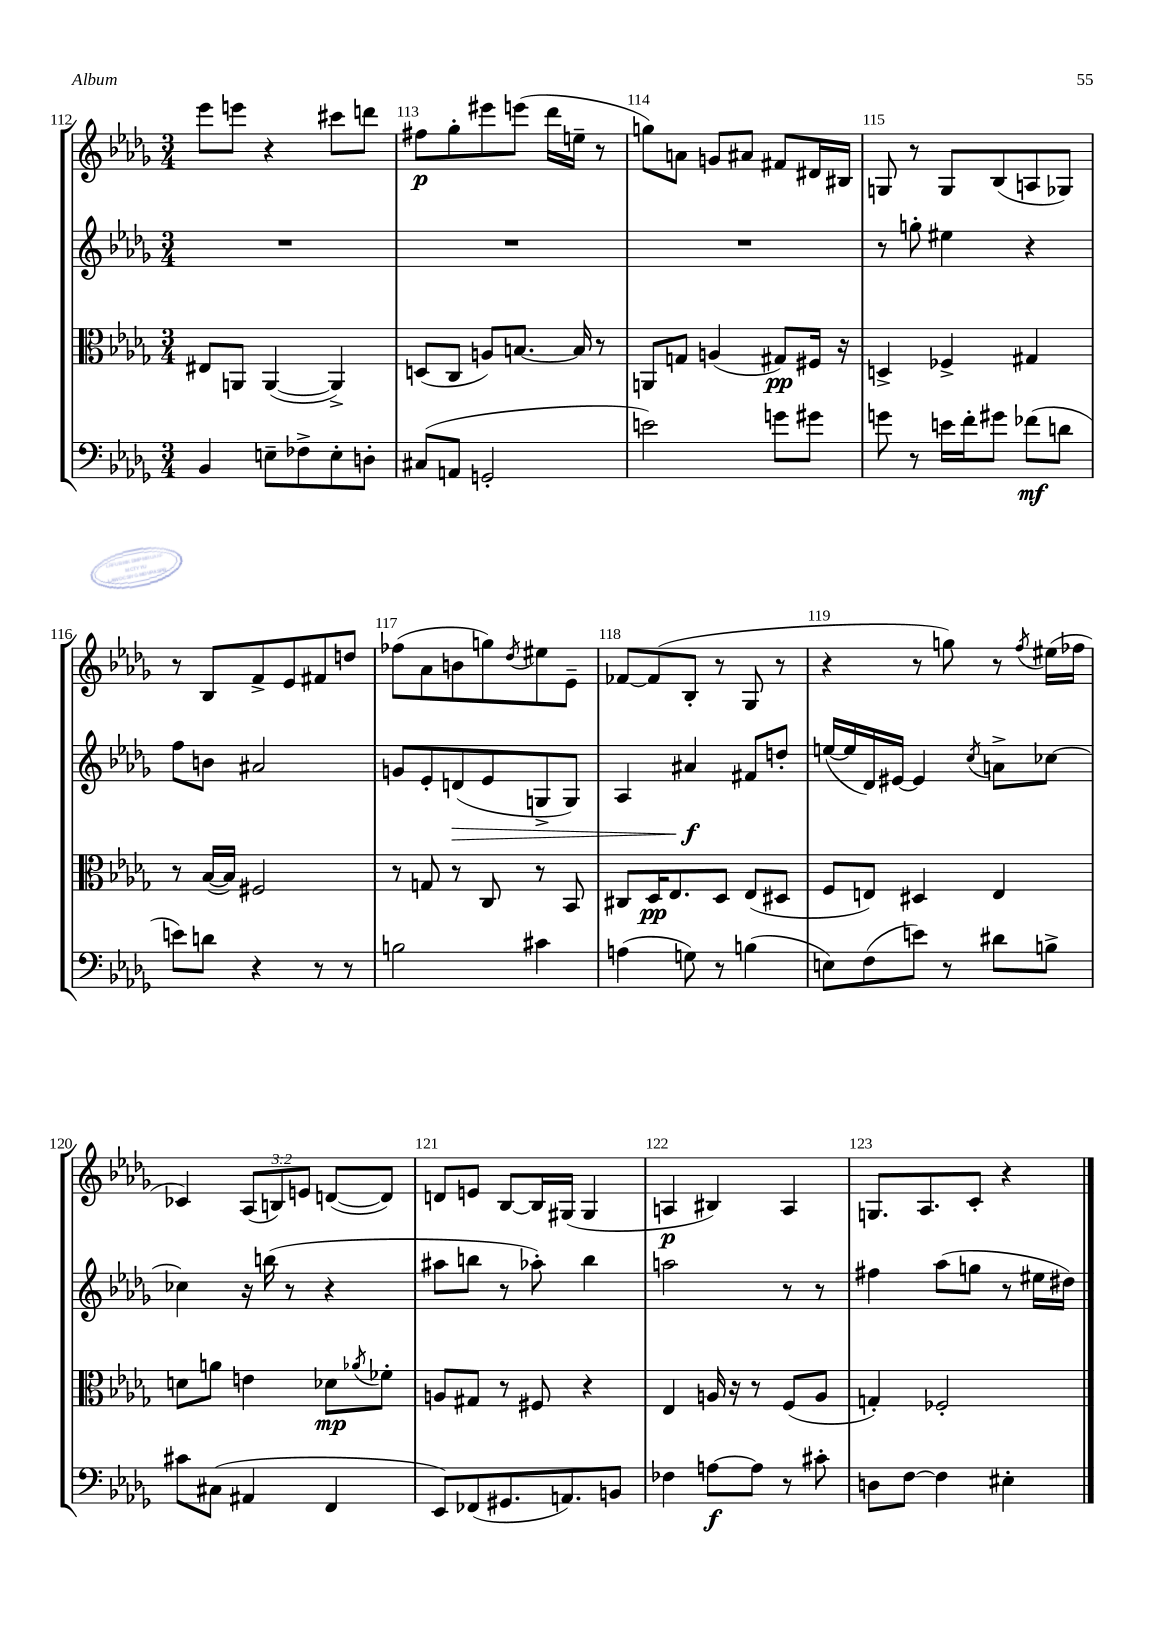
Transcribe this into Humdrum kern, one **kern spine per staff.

**kern	**kern	**kern	**kern
*staff4	*staff3	*staff2	*staff1
*clefF4	*clefC3	*clefG2	*clefG2
*k[b-e-a-d-g-]	*k[b-e-a-d-g-]	*k[b-e-a-d-g-]	*k[b-e-a-d-g-]
*M3/4	*M3/4	*M3/4	*M3/4
4BB-	8E#	2.r	8eee-
.	8AA	.	8eee
8E~	([4AA	.	4r
8F-^	.	.	.
8E'	4AA^])	.	8ccc#
8D'	.	.	8ddd
=	=	=	=
(8C#	(8D	2.r	8ff#
8AA	8C	.	8gg-'
2GG'	8A)	.	8eee#
.	[8.B	.	(8eee
.	.	.	16ddd-
.	16B]	.	16ee~
.	8r	.	8r
=	=	=	=
2e)	8AA	2.r	8gg)
.	8G	.	8a
.	(4A	.	8g
.	.	.	8a#
8g	8G#)	.	8f#
8g#	16F#	.	16d#
.	16r	.	16B#
=	=	=	=
8g	4D^	8r	8G
8r	.	8gg'	8r
16e	4F-^	4ee#	8G
16f'	.	.	.
8g#	.	.	(8B-
(8f-	4G#	4r	8A
8d	.	.	8G-)
=	=	=	=
8e)	8r	8ff	8r
8d	([16B-	8b	8B-
.	16B-])	.	.
4r	2F#	2a#	8f^
.	.	.	8e-
8r	.	.	8f#
8r	.	.	8dd
=	=	=	=
2B	8r	8g	(8ff-
.	8G	8e-'	8a-
.	8r	(8d	8b
.	8C	8e-	8gg)
.	.	.	8qdd-
4c#	8r	8G^	8ee#
.	8BB-	8G)	8e-~
=	=	=	=
(4A	8C#	4A-	[8f-
.	16D-	.	(8f-]
.	8.E-	.	.
8G)	.	4a#	8B-'
8r	8D-	.	8r
(4B	(8E-	8f#	8G-
.	8D#	8dd'	8r
=	=	=	=
8E)	8F	([16ee	4r
.	.	16ee]	.
(8F	8E)	16d-)	.
.	.	[16e#	.
8e)	4D#	4e#]	8r
8r	.	.	8gg)
.	.	8qcc	.
8d#	4E	8a^	8r
.	.	.	8qff
8B^	.	[8cc-	(16ee#
.	.	.	16ff-
=	=	=	=
8c#	8d	4cc-]	4c-)
(8C#	8a	.	.
4AA#	4e	16r	(12A-
.	.	(16bb	.
.	.	.	12B)
.	.	8r	.
.	.	.	12e
4FF	8d-	4r	([8d
.	8qa-	.	.
.	8f-'	.	8d])
=	=	=	=
8EE-)	8A	8aa#	8d
(8FF-	8G#	8bb	8e
8.GG#	8r	8r	[8B-
.	8F#	8aa-')	16B-]
8.AA)	.	.	(16G#
.	4r	4bb	4G#
8BB	.	.	.
=	=	=	=
4F-	4E-	2aa	4A
[8A	16A	.	4B#)
.	16r	.	.
8A]	8r	.	.
8r	(8F	8r	4A
8c#'	8A	8r	.
=	=	=	=
8D	4G')	4ff#	8.G
[8F	.	.	.
.	.	.	8.A-
4F]	2F-'	(8aa-	.
.	.	8gg	8c'
4E#'	.	8r	4r
.	.	16ee#	.
.	.	16dd#)	.
==	==	==	==
*-	*-	*-	*-
